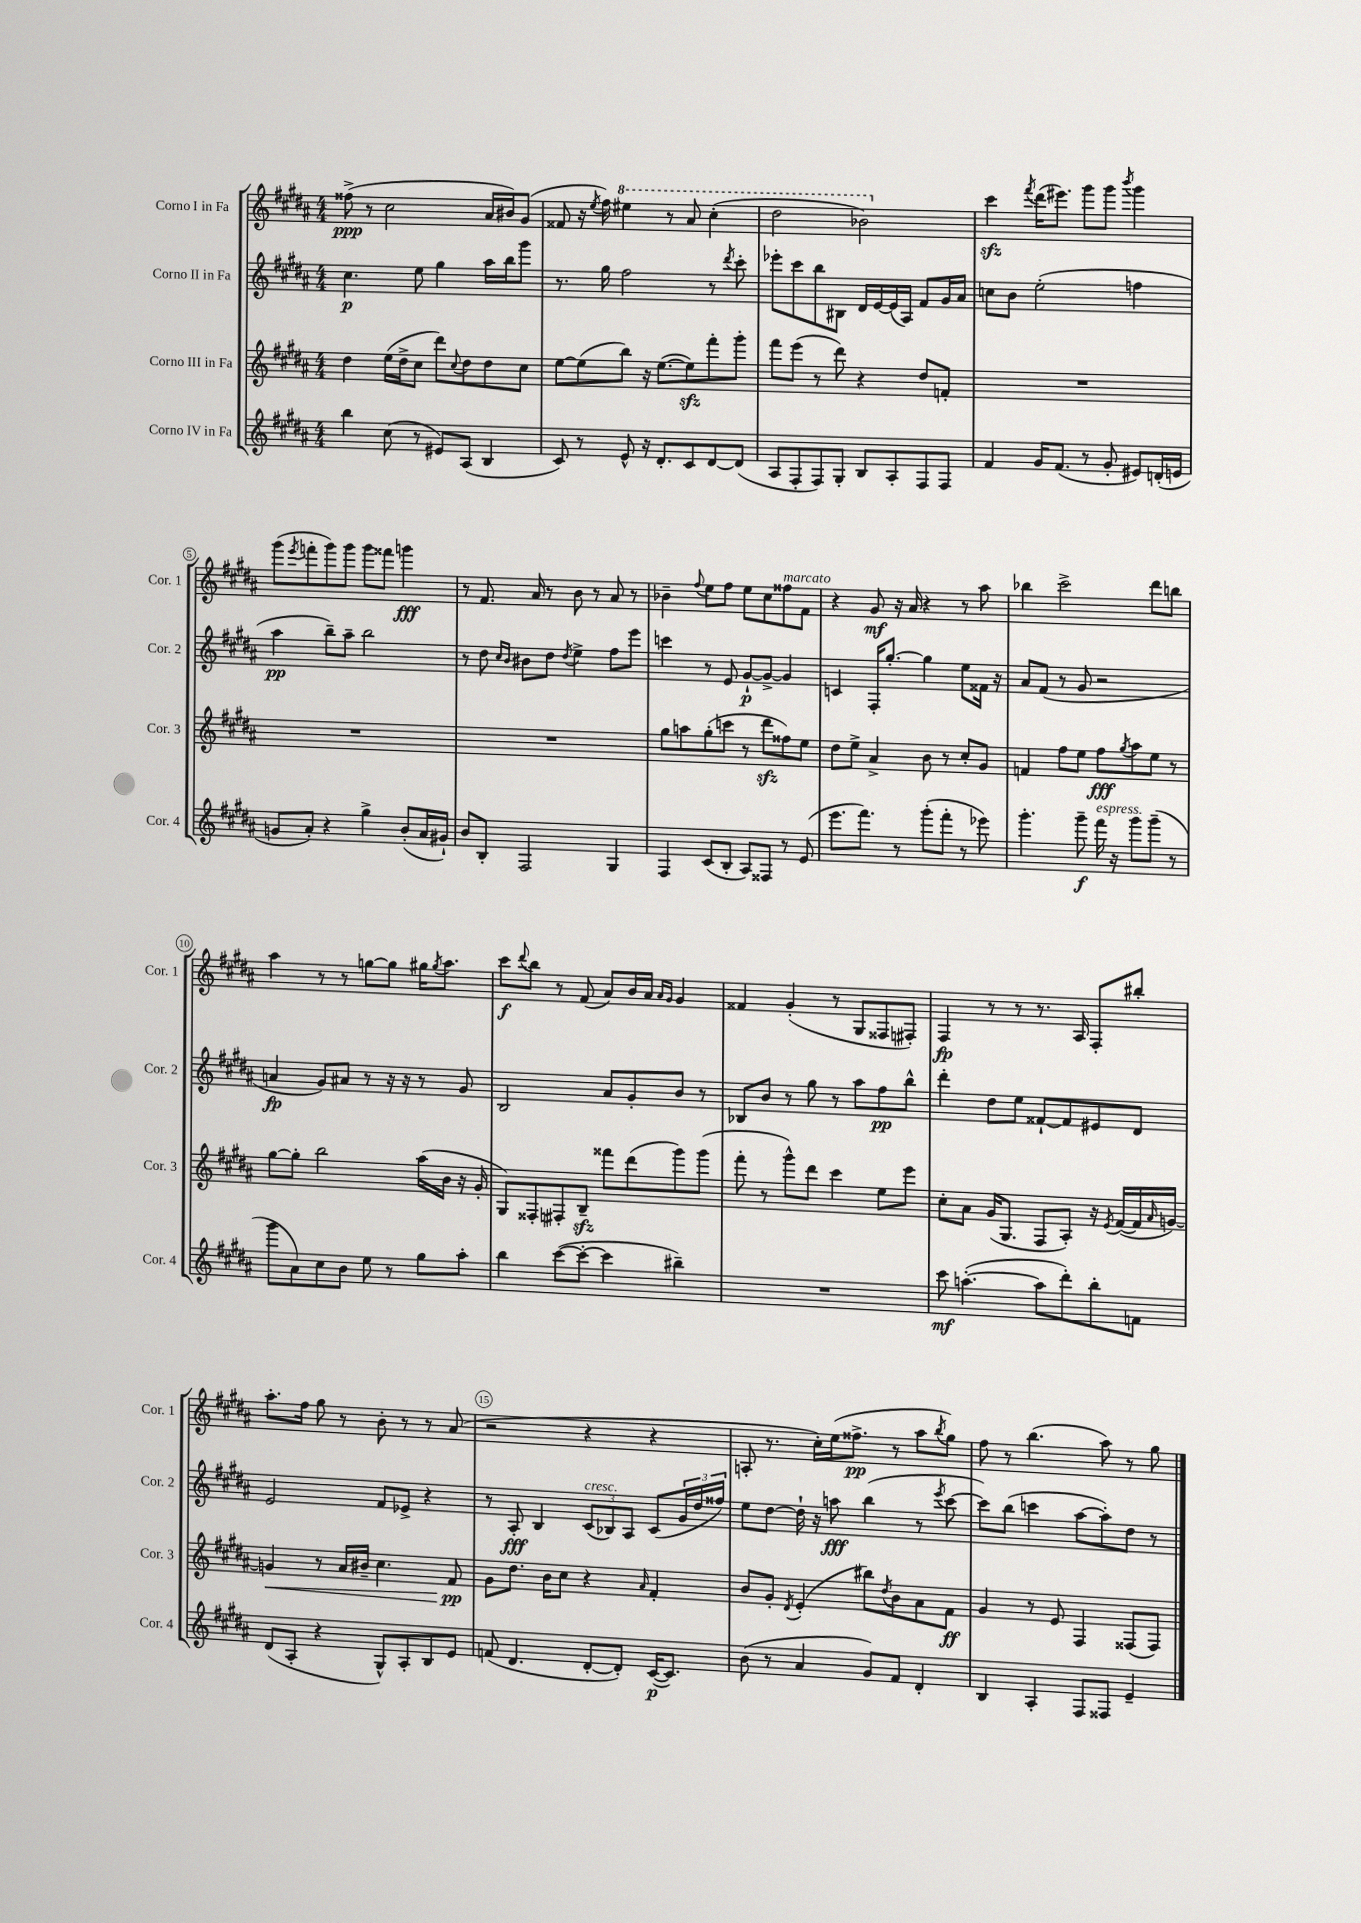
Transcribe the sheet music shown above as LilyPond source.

<<
\new StaffGroup <<
\new Staff = "s0" \with { instrumentName = "Corno I in Fa" shortInstrumentName = "Cor. 1" } {
    \clef treble \key b \major \numericTimeSignature \time 4/4
    fisis''8->\ppp( r8 cis''2 ais'16 bis'16) gis'8( |
    fisis'8 r16 \acciaccatura { e''8 } fis''16) \ottava #1 eis'''4 r8 ais''8 cis'''4-.( |
    dis'''2 bes''2) \ottava #0 |
    cis'''4\sfz \acciaccatura { fis'''8 } dis'''16( eis'''8.) gis'''8 gis'''8 \acciaccatura { b'''8 } gis'''4 |
    gis'''8( \acciaccatura { e'''8 } f'''8-. gis'''8) gis'''8 gis'''8 fisis'''8 g'''4\fff |
    r8 fis'8. ais'16 r8 b'8 r8 ais'8 r8 |
    bes'4-- \appoggiatura { fis''8 } e''8 fis''8 e''8 cis''8 fisis''8^\markup { \italic "marcato" } fis'8 |
    r4 gis'8\mf r16 ais'16 r4 r8 ais''8 |
    bes''4 cis'''2-> dis'''8 b''8 |
    ais''4 r8 r8 g''8~ g''8 gis''16 \acciaccatura { gis''8 } ais''8. |
    cis'''8\f \appoggiatura { dis'''8 } b''8 r8 fis'8( ais'8) b'16 ais'16 \grace { ais'16 gis'16 } gis'4 |
    fisis'4 gis'4-.( r8 gis8 fisis8 fis8-.) |
    fis4\fp r8 r8 r8. ais16 fis8-. bis''8-. |
    ais''8.-. fis''16 gis''8 r8 b'8-. r8 r8 ais'8( |
    r2 r4 r4 |
    a8-. r8. cis''16-.) e''16( fisis''8.->\pp r8 ais''8 \acciaccatura { b''8 } gis''8) |
    fis''8 r8 b''4.( ais''8) r8 gis''8 \bar "|." |
}
\new Staff = "s1" \with { instrumentName = "Corno II in Fa" shortInstrumentName = "Cor. 2" } {
    \clef treble \key b \major \numericTimeSignature \time 4/4
    cis''4.\p e''8 gis''4 ais''16 b''16 gis'''8 |
    r8. gis''16 fis''2 r8 \acciaccatura { dis'''8 } cis'''8-. |
    ees'''8-. cis'''8 b''8 bis8 dis'16 e'16~ e'16( ais16) fis'8 gis'16 ais'16 |
    c''8 b'8 e''2-.( f''4 |
    ais''4\pp b''8--) ais''8-- b''2 |
    r8 dis''8 \grace { cis''16 b'16 } bis'8 dis''8 \acciaccatura { dis''8 } e''4-> fis''8 e'''8 |
    c'''4 r8 e'8 gis'8~-!\p gis'8~-> gis'4 |
    c'4 fis16-. gis''8.~-. gis''4 e''8 fisis'16 r16 |
    ais'8 fis'8( r8 gis'8 r2 |
    a'4\fp gis'8) ais'8 r8 r16 r16 r8 gis'8 |
    b2 ais'8 gis'8-. b'8 r8 |
    bes8 b'8 r8 gis''8 r8 ais''8 fis''8\pp b''8-^ |
    dis'''4-. dis''8 e''8 fisis'8~-! fisis'8 eis'8 dis'8 |
    e'2 fis'8 ees'8-> r4 |
    r8 ais8-.\fff b4 \tuplet 3/2 { cis'8^\markup { \italic "cresc." }( bes8) ais8 } cis'8( \tuplet 3/2 { gis'16 dis''16 fisis''16) } |
    e''8 dis''8~ dis''16-! r16 a''8\fff b''4( r8 \acciaccatura { e'''8 } cis'''8~ |
    cis'''8) b''8( c'''4 ais''8~ ais''8-.) dis''8 r8 \bar "|." |
}
\new Staff = "s2" \with { instrumentName = "Corno III in Fa" shortInstrumentName = "Cor. 3" } {
    \clef treble \key b \major \numericTimeSignature \time 4/4
    dis''4 e''16( dis''16-> cis''8 dis'''8) \appoggiatura { cis''8 } dis''8 dis''8 cis''8 |
    e''8~ e''8( b''8) r16 e''8.~( e''8\sfz) fis'''8-. gis'''8-. |
    fis'''8 e'''8( r8 dis'''8) r4 dis''8 f'8-. |
    R1 |
    R1 |
    R1 |
    gis''8 a''8 gis''8-.( c'''8 r8 dis'''8\sfz fisis''8) e''8 |
    dis''8 e''8-> ais'4-> b'8 r8 cis''8-. gis'8 |
    f'4 fis''8 e''8 fis''8\fff \acciaccatura { gis''8 } ais''8 e''8 r8 |
    gis''8~ gis''8-. b''2 ais''16( b'16 r16 gis'16-. |
    gis8) fisis8-. fis8-. b8--\sfz fisis'''8 dis'''8( gis'''8) gis'''8( |
    fis'''8-. r8 gis'''8-^) dis'''8 cis'''4 e''8 e'''8 |
    cis''8-. ais'8 gis'16( gis8. fis8 ais8-.) r16 \acciaccatura { e'8 } fis'16~( fis'16 \grace { ais'16 } g'16~) |
    g'4\< r8 ais'16 bis'16-- cis''4. fis'8\pp\! |
    gis'8 dis''8. b'16 cis''8 r4 \grace { ais'16 } fis'4-. |
    b'8 gis'8-. \acciaccatura { dis'8 } e'4-.( bis''8) \acciaccatura { dis''8 } b'8 ais'8 fis'8\ff |
    gis'4 r8 e'8 fis4 fisis8( fisis8) \bar "|." |
}
\new Staff = "s3" \with { instrumentName = "Corno IV in Fa" shortInstrumentName = "Cor. 4" } {
    \clef treble \key b \major \numericTimeSignature \time 4/4
    b''4 cis''8( r8 eis'8) ais8( b4 |
    cis'8) r8 e'8-^ r16 dis'8.-. cis'8 dis'8~ dis'8( |
    ais8 fis8-. fis8) gis8-. b8 ais8-. fis8 fis8 |
    fis'4 gis'16 fis'8.( r8 gis'8-. eis'8) d'16-.( e'16 |
    g'8 ais'8-.) r4 gis''4-> b'8-.( ais'16 gis'16-!) |
    b'8 b8-. fis2 gis4 |
    fis4 cis'8( b8-. ais8) fisis8 r8 e'8( |
    e'''8. fis'''8.) r8 gis'''8-.( fis'''8-. r8 ees'''8) |
    gis'''4.-. gis'''8--\f fis'''16^\markup { \italic "espress." } r16 gis'''8 gis'''8--( r8 |
    gis'''8 ais'8) cis''8 b'8 e''8 r8 gis''8 ais''8-. |
    b''4 cis'''8~( cis'''8~-. cis'''4 bis''4--) |
    R1 |
    cis'''8\mf a''4.~-.( a''8 dis'''8-.) b''8-. f'8 |
    dis'8( ais8-. r4 gis8-^) ais8-. b8 e'8 |
    f'8( dis'4. dis'8~-. dis'8-.) cis'16~\p( cis'8.) |
    b'8( r8 ais'4 gis'8) fis'8 dis'4-. |
    b4 ais4-. fis8 fisis8 e'4-- \bar "|." |
}
>>
>>
\layout { \context { \Score \override BarNumber.break-visibility = ##(#f #t #t) barNumberVisibility = #(every-nth-bar-number-visible 5) \override BarNumber.stencil = #(make-stencil-circler 0.1 0.3 ly:text-interface::print) } }
